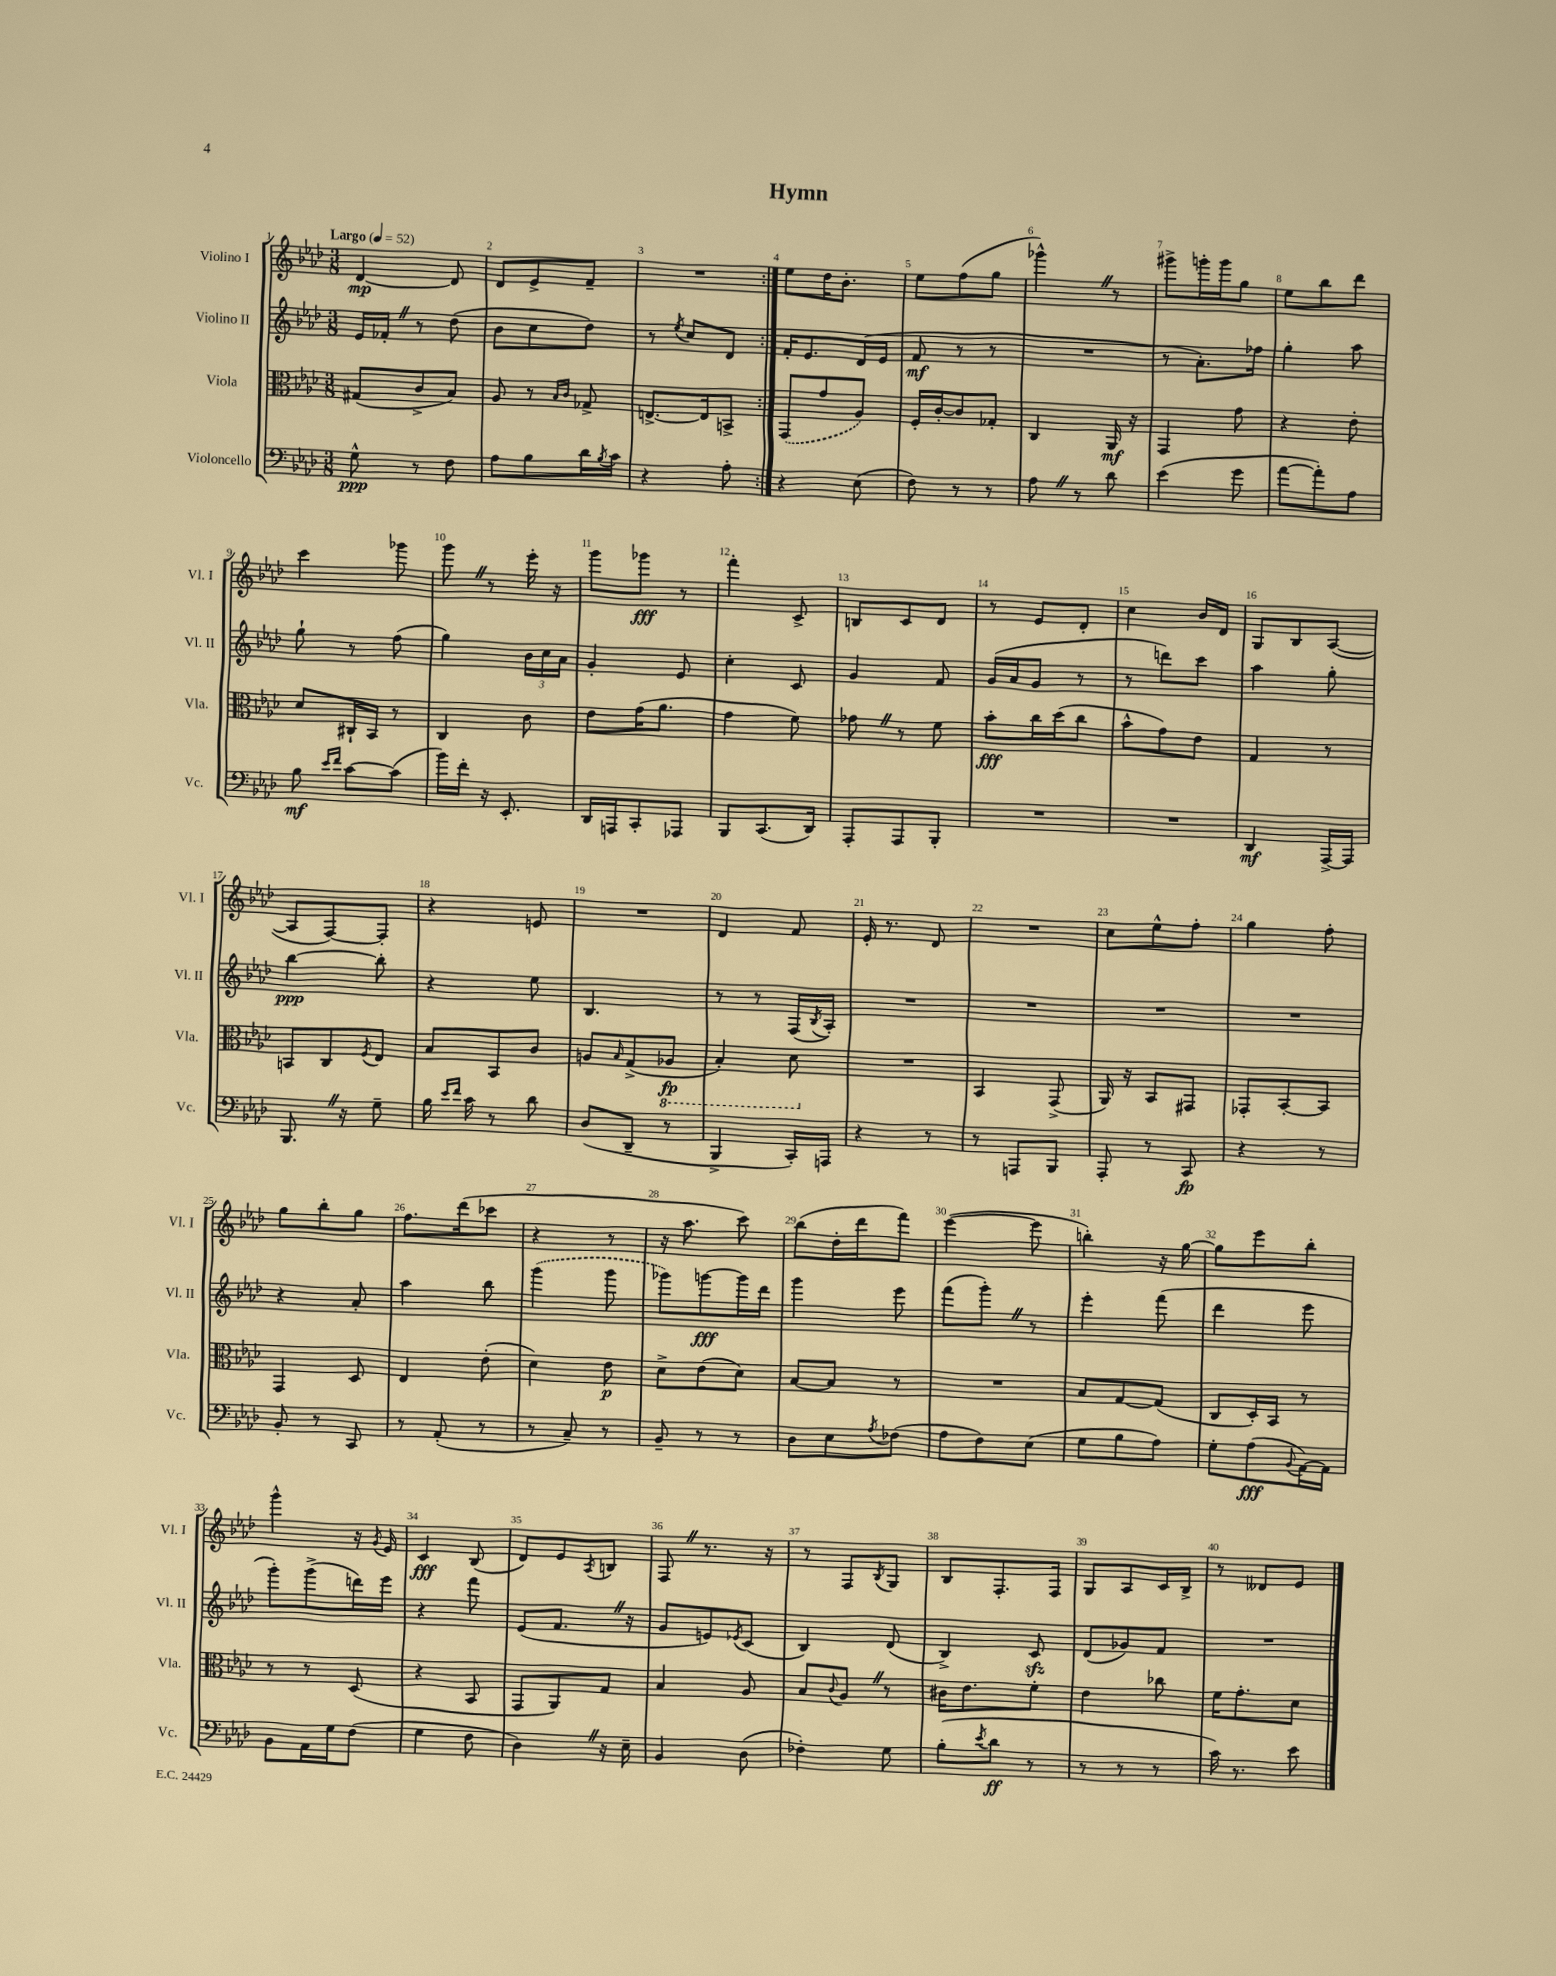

**kern	**kern	**kern	**kern
*staff4	*staff3	*staff2	*staff1
*clefF4	*clefC3	*clefG2	*clefG2
*k[b-e-a-d-]	*k[b-e-a-d-]	*k[b-e-a-d-]	*k[b-e-a-d-]
*M3/8	*M3/8	*M3/8	*M3/8
*MM52	*MM52	*MM52	*MM52
8G^^\	(8G#/L	16e-/LL	[4d-/
.	.	16f-'/JJ	.
8r	8c^/	8r	.
8F\	8B-/J)	(8dd-\	8d-/]
=	=	=	=
8A-\L	8A-/	8b-\L	8d-/L
8B-\	8r	8cc\	8e-^/
.	16qqB-/LL	.	.
.	16qqc/JJ	.	.
16d-\L	8G-^/	8dd-\J)	8f~/J
8qB-/	.	.	.
16c\JJ	.	.	.
=	=	=	=
4r	[8.E^/L	8r	4.r
.	.	8qee-/	.
.	.	8cc/L	.
.	16E/]k	.	.
8A-'\	8BB^/J	8d-/J	.
=:|!	=:|!	=:|!	=:|!
4r	(8GG/L	16f'/LK	8ee-\L
.	.	8.e-/	.
.	8g/	.	16dd-\K
.	.	.	8.b-'\J
(8E-\	8A-/J)	(16d-/L	.
.	.	16e-/JJ	.
=	=	=	=
8F\)	16F'/LL	8f/	8ee-\L
.	[16c'/J	.	.
8r	8c/]	8r	(8ff\
8r	8G-'/J	8r	8gg\J
=	=	=	=
8A-\	4C/	4.r	4ggg-^^\)
8r	.	.	.
8d-\	16AA-/	.	8r
.	16r	.	.
=	=	=	=
(4e-\	4GG/	8r	8ggg#^\L
.	.	8.a-'\L)	16ggg'\L
.	.	.	16ggg\J
8g\	8g\	.	8gg\J
.	.	16ff-\Jk	.
=	=	=	=
[8a-\L	4r	4gg'\	8ee-\L
8a-'\])	.	.	8bb-\
8A-\J	8e-'\	8aa-\	8ddd-\J
=	=	=	=
8B-\	8d-/L	8gg`\	4ccc\
16qqe-/LL	.	.	.
16qqf/JJ	.	.	.
[8c\L	16C#`/L	8r	.
.	16BB-/JJ	.	.
(8c\]J	8r	(8ff\	8ggg-\
=	=	=	=
16b-\LL)	4C/	4gg\)	8ggg\
16f'\JJ	.	.	.
16r	.	.	8r
8.EE-'/	.	.	.
.	8c\	24b-\LL	16eee-'\
.	.	24cc\	.
.	.	.	16r
.	.	24a-\JJ	.
=	=	=	=
16DD-/LL	8e-\L	4g'/	8ggg\L
16AAA/J	.	.	.
8CC'/	(16g\K	.	8ggg-\J
.	8.a-\J	.	.
8AAA-/J	.	8e-/	8r
=	=	=	=
8BBB-/L	4g\	4cc'\	4fff'\
(8.CC/	.	.	.
.	8f\)	8c/	8c^/
16DD-/Jk)	.	.	.
=	=	=	=
8AAA-'/L	8g-\	4g/	8B/L
8AAA-/	8r	.	8c/
8BBB-'/J	8f\	8f/	8d-/J
=	=	=	=
4.r	8b-'\L	(16g/LL	8r
.	.	16a-/J	.
.	16cc\L	8g/J	8e-/L
.	(16dd-\J	.	.
.	8cc\J	8r	8d-'/J
=	=	=	=
4.r	8b-^^\L	8r	4cc\
.	8g\)	8ddd\L)	.
.	8e-\J	8ccc\J	16b-/LL
.	.	.	16d-/JJ
=	=	=	=
4DD-/	4G/	4aa-\	8G/L
.	.	.	8B-/
[16AAA-^/LL	8r	8gg'\	([8A-/J
16AAA-/]JJ	.	.	.
=	=	=	=
8.BBB-/	8BB/L	[4bb-\	8A-/]L
.	8C/	.	[8F/)
16r	.	.	.
.	8qF/	.	.
8G~\	8E-/J	8bb-'\]	8F'/]J
=	=	=	=
16B-\	8B-/L	4r	4r
16qqe-/LL	.	.	.
16qqf/JJ	.	.	.
16c\	.	.	.
8r	8BB-/	.	.
8d-\	8c/J	8ee-\	8e/
=	=	=	=
(8D-/L	8A/L	4.B-/	4.r
.	16qqB-/	.	.
8DD-~/J	(8G^/	.	.
8r	8AA-/J	.	.
=	=	=	=
4BBB-^/	4BB-'/)	8r	4d-/
.	.	8r	.
16CC'/LL)	8D-\	(16F/LL	8f/
.	.	8qB-/	.
16AAA/JJ	.	16A-'/JJ)	.
=	=	=	=
4r	4.r	4.r	16e-'/
.	.	.	8.r
8r	.	.	8d-/
=	=	=	=
8r	4BB-/	4.r	4.r
8AAA/L	.	.	.
8BBB-/J	(8GG^/	.	.
=	=	=	=
8AAA-'/	16AA-/)	4.r	8cc\L
.	16r	.	.
8r	8BB-/L	.	8ee-^^\
8CC/	8GG#/J	.	8ff'\J
=	=	=	=
4r	8GG-'/L	4.r	4gg\
.	[8BB-'/	.	.
8r	8BB-/]J	.	8ff'\
=	=	=	=
8BB-'/	4GG/	4r	8gg\L
8r	.	.	8bb-'\
8CC/	8D-/	8a-'/	8gg\J
=	=	=	=
8r	4E-/	4aa-\	8.ff\L
(8AA-'/	.	.	.
.	.	.	(16ddd-\k
8r	(8e-'\	8bb-\	8ccc-\J
=	=	=	=
8r	4d-\)	(4ggg\	4r
8C~/)	.	.	.
8r	8e-\	8ggg\	8r
=	=	=	=
8BB-~/	8d-^\L	8ggg-\L)	16r
.	.	.	8.aa-\
8r	(8e-\	[8ggg\	.
8r	8d-\J)	16ggg\]L	8ccc\)
.	.	16ddd-\JJ	.
=	=	=	=
8D-\L	[8B-/L	4ggg\	(8bb-\L
8E-\	8B-/]J	.	16dd-'\L
.	.	.	16ddd-\J
8qA-/	.	.	.
(8F-\J	8r	8eee-\	8fff\J)
=	=	=	=
8A-\L	4.r	(8fff\L	([4eee-\
8F\)	.	8ggg'\J)	.
(8E-\J	.	8r	8eee-\]
=	=	=	=
8G\L	8B-/L	4eee-'\	4bb'\)
8B-\	[8G/	.	.
8A-\J)	(8G/]J	(8fff\	16r
.	.	.	[16gg\
=	=	=	=
8G'\L	8C/L	4ddd-\	8gg\]L
(8A-\	16D-'/L)	.	8eee-\
.	16BB-/JJ	.	.
8qqBB-/	.	.	.
[16AA-\L)	8r	8eee-\	8bb-'\J
16AA-\]JJ	.	.	.
=	=	=	=
8BB-\L	8r	8ggg'\L)	4ggg^^\
16AA-\L	8r	(8ggg^\	.
16G\J	.	.	.
(8F\J	(8D-/	16ddd\L)	16r
.	.	.	8qg/
.	.	16eee-\JJ	16e-/
=	=	=	=
4G\	4r	4r	4c/
8F\	8BB-/	8fff\	(8B-/
=	=	=	=
4D-\)	8GG/L	(8e-/L	8d-/L)
.	8AA-/)	8.f/J	8e-/
.	.	.	8qA-/
16r	8G/J	.	8B/J
16E-~\	.	16r	.
=	=	=	=
4BB-/	4B-/	8g/L	8F/
.	.	8e/)	8.r
.	.	8qe-/	.
(8D-\	8A-/	(8c/J	.
.	.	.	16r
=	=	=	=
4F-'\)	8B-/L	4B-/)	8r
.	8qqc/	.	.
.	8A-/J	.	8F/L
.	.	.	8qB-/
8G\	8r	(8d-/	8G/J
=	=	=	=
(8B-'\L	16c#\LK	4B-^/)	8B-/L
.	8.e-\	.	.
8qe-/	.	.	.
8d-\J	.	.	8.F'/
8r	8f'\J	8c/	.
.	.	.	16F/Jk
=	=	=	=
8r	4e-\	(8d-/L	8G/L
8r	.	8g-/)	8A-/
8r	8cc-\	8f/J	16c/L
.	.	.	16B-^/JJ
=	=	=	=
16c\)	16f\LK	4.r	8r
8.r	8.g'\	.	.
.	.	.	8d--/L
8e-\	8d-\J	.	8e-/J
==	==	==	==
*-	*-	*-	*-
